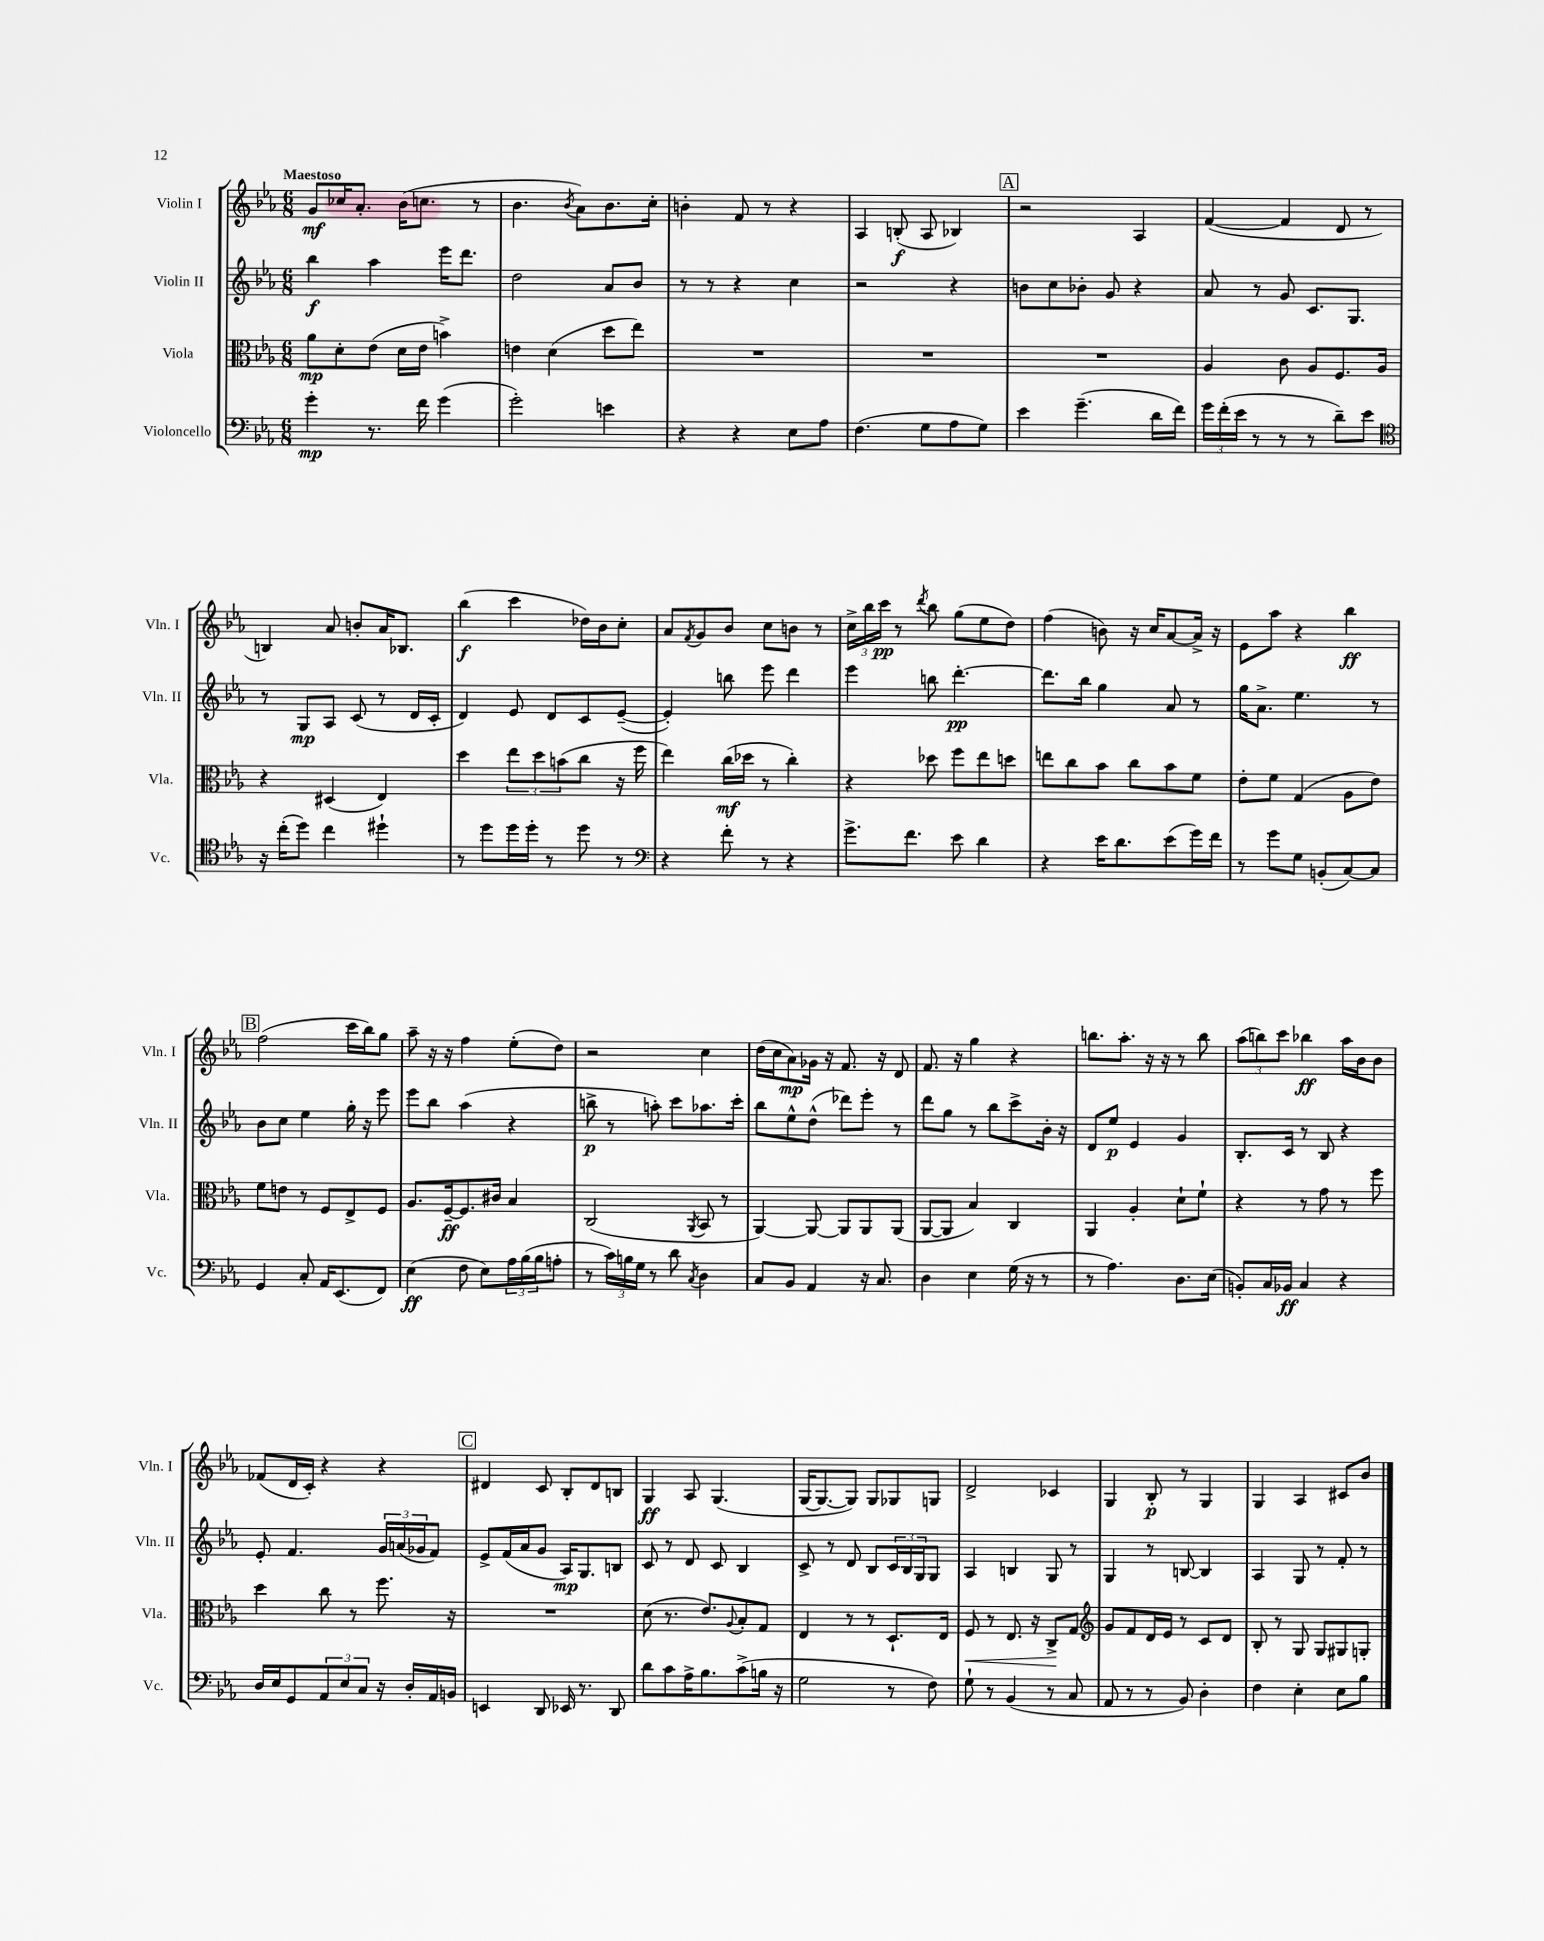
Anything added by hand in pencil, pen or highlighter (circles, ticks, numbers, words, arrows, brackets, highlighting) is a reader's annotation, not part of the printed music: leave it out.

**kern	**kern	**kern	**kern
*staff4	*staff3	*staff2	*staff1
*clefF4	*clefC3	*clefG2	*clefG2
*k[b-e-a-]	*k[b-e-a-]	*k[b-e-a-]	*k[b-e-a-]
*M6/8	*M6/8	*M6/8	*M6/8
4g'\	8a-\L	4bb-\	8g/L
.	8d'\	.	16cc-/K
.	.	.	8.a-'/J
8.r	(8e-\J	4aa-\	.
.	16d\LL	.	(16b-\LK
16f\	16e-\JJ	.	8.cc\J
(4g\	4b^\)	16eee-\LK	.
.	.	8.ddd\J	.
.	.	.	8r
=	=	=	=
2g'\)	4e\	2dd\	4.b-\
.	(4d\	.	.
.	.	.	8qb-/
.	.	.	8a-\L)
4e\	8dd\L	8a-/L	8.b-\
.	8ee-\J)	8b-/J	.
.	.	.	16cc'\Jk
=	=	=	=
4r	2.r	8r	4b'\
.	.	8r	.
4r	.	4r	8f/
.	.	.	8r
8E-\L	.	4cc\	4r
8A-\J	.	.	.
=	=	=	=
(4.F\	2.r	2r	4A-/
.	.	.	(8B'/
8G\L	.	.	8A-/
8A-\	.	4r	4B-/)
8G\J)	.	.	.
=	=	=	=
4e-\	2.r	8b\L	2r
.	.	8cc\	.
(4.g~\	.	8b-'\J	.
.	.	8g/	.
.	.	4r	4A-/
16d\LL	.	.	.
16f\JJ)	.	.	.
=	=	=	=
24g\LL	4A-/	8a-/	([4f/
(24f'\	.	.	.
24e-\JJ	.	.	.
8r	.	8r	.
8r	8c\	8g/	4f/]
8r	8A-/L	8.c/L	.
8d~\L)	8.F/	.	8d/
.	.	8.G/J	.
8e-\J	.	.	8r
.	16A-/Jk	.	.
=	=	=	=
*clefC4	*	*	*
16r	4r	8r	4B/)
(16cc'\LK	.	.	.
8dd\J)	.	8G/L	.
4cc\	(4D#/	8A-/J	8a-/
.	.	(8c/	8b'/L
4dd#`\	4E-/)	8r	16a-/K
.	.	.	8.B-/J
.	.	16d/LL	.
.	.	16c'/JJ	.
=	=	=	=
8r	4dd\	4d/)	(4bb-\
8dd\L	.	.	.
16dd\L	12ee-\L	8e-/	4ccc\
16dd'\JJ	.	.	.
.	12dd\	.	.
8r	.	8d/L	.
.	(12b\	.	.
8dd\	8cc\J	8c/	16dd-\LL)
.	.	.	16b-\J
8r	16r	([8e-~/J	8cc'\J
.	16ff\	.	.
=	=	=	=
*clefF4	*	*	*
4r	4ee-\)	4e-'/])	8a-/L
.	.	.	8qf/
.	.	.	8g/
8f'\	(16cc\LL	8bb\	8b-/J
.	16dd-\JJ	.	.
8r	8r	8eee-\	8cc\L
4r	4cc'\)	4ddd\	8b\J
.	.	.	8r
=	=	=	=
8.g^\L	4r	4eee-\	24cc^\LL
.	.	.	24bb-\
.	.	.	24ccc\JJ
.	.	.	8r
8.f\J	.	.	.
.	.	.	8qddd/
.	8dd-\	8bb\	8bb-\
8e-\	8ff\L	[4.ddd'\	(8gg\L
4d\	8ee-\	.	8ee-\
.	8dd\J	.	8dd\J)
=	=	=	=
4r	8ee\L	8.ddd\]L	(4ff\
.	8cc\	.	.
.	.	16bb-\Jk	.
16e-\LK	8b-\J	4gg\	8b\)
8.d\	.	.	.
.	8cc\L	.	16r
.	.	.	16cc/LK
(8e-\	8b-\	8a-/	[8a-/
16g\L)	8f\J	8r	16a-^/]Jk
16f\JJ	.	.	16r
=	=	=	=
8r	8e-'\L	16gg\LK	8e-\L
.	.	8.a-^\J	.
8g\L	8f\J	.	8aa-\J
8G\J	(4G/	4.ee-\	4r
(8BB'/L	.	.	.
[8C/)	8A-\L	.	4bb-\
8C/]J	8e-\J)	8r	.
=	=	=	=
4GG/	8f\L	8b-\L	(2ff\
.	8e\J	8cc\J	.
8C'/	8r	4ee-\	.
16AA-/LK	8F/L	.	.
(8.EE-/	.	.	.
.	8E-^/	16gg'\	16ccc\LL
.	.	16r	16bb-\J)
8FF/J)	8F/J	8eee-\	8gg\J
=	=	=	=
(4E-\	8.A-/L	8eee-\L	8aa-~\
.	.	8bb-\J	16r
.	[16F~/k	.	16r
8F\	8.F/]	(4aa-\	4ff\
8E-\L)	.	.	.
.	16c#/Jk	.	.
24A-\L	4B-/	4r	(8ee-'\L
(24B-\	.	.	.
24B-\J	.	.	.
8A'\J	.	.	8dd\J)
=	=	=	=
8r	(2C/	8bb^\	2r
24c\LL)	.	8r	.
24B\	.	.	.
24G\JJ	.	.	.
8r	.	8aa'\)	.
8d\	.	8ccc\L	.
8qC/	8qAA-/	.	.
4D\	8BB-/	8.aa-\	4cc\
.	8r	.	.
.	.	16ccc'\Jk	.
=	=	=	=
8C/L	[4AA-/)	8bb-\L	(16dd\LL
.	.	.	16cc\J
8BB-/J	.	8ee-^^\	8a-\)
4AA-/	8AA-/_	(8dd^^\J	16g-\Jk
.	.	.	16r
.	8AA-/]L	8ddd-\L)	8.f/
16r	8AA-/	8eee-'\J	.
8.C/	.	.	16r
.	(8AA-/J	8r	8d/
=	=	=	=
4D\	[8AA-/L	8ddd\L	8.f/
.	8AA-/]J	8gg\J	.
.	.	.	16r
4E-\	4B-/)	8r	4gg\
.	.	8bb-\L	.
(16G\	4C/	8ccc^\	4r
16r	.	.	.
8r	.	16b-'\Jk	.
.	.	16r	.
=	=	=	=
8r	4AA-/	8d/L	8.bb\L
4.A-\)	.	8ee-/J	.
.	.	.	8.aa-'\J
.	4A-'/	4e-/	.
.	.	.	16r
.	.	.	16r
8.D\L	8d`\L	4g/	8r
.	8f`\J	.	8bb\
(16E-\Jk	.	.	.
=	=	=	=
8BB'/L)	4r	8.B-'/L	(12aa-\L
.	.	.	12bb\)
16C/L	.	.	.
.	.	.	12ccc\J
16BB-/JJ	.	16c/Jk	.
4C/	8r	8r	4bb-\
.	8g\	8B-/	.
4r	8r	4r	16aa-\LL
.	.	.	16b-\J
.	8ff\	.	8b-\J
=	=	=	=
16D/LL	4dd\	8e-'/	(8f-/L
16E-/J	.	.	.
8GG/	.	4.f/	16d/L
.	.	.	16c'/JJ)
12AA-/	8cc\	.	4r
12E-/	.	.	.
.	8r	.	.
12C/J	.	.	.
16r	8.ff\	24g/LL	4r
.	.	(24a/	.
16D'/LL	.	.	.
.	.	24g-/J	.
16AA-/	.	8f/J)	.
16BB/JJ	16r	.	.
=	=	=	=
4EE/	2.r	8e-^/L	4d#/
.	.	(16f/L	.
.	.	16a-/J	.
8DD/	.	8g/J	8c/
16EE-/	.	16A-/LK)	8B-'/L
8.r	.	8.G/	.
.	.	.	8d#/
8DD/	.	8B/J	8B/J
=	=	=	=
8d\L	(8d\	8c/	4G/
8c\	8.r	8r	.
16A-^\K	.	8d/	8A-/
8.B-\	8.e-/L)	.	.
.	.	8c/	(4.G/
.	8qqA-/	.	.
(8c^\	8B-'/	4B-/	.
16B\Jk	8G/J	.	.
16r	.	.	.
=	=	=	=
2G\	4E-/	8c^/	[16G/LK
.	.	.	8.G/_
.	.	8r	.
.	8r	8d/	8G/]J)
.	8r	8B-/L	8G/L
8r	8.D`/L	24c/L	8G-/
.	.	24B-/	.
.	.	24G/J	.
8F\)	.	8G/J	8G/J
.	16E-/Jk	.	.
=	=	=	=
8G`\	8F/	4A-/	2d^/
8r	8r	.	.
(4BB-/	8.E-/	4B/	.
.	16r	.	.
8r	8C^/L	8G/	4c-/
8C/	8G/J	8r	.
=	=	=	=
*	*clefG2	*	*
8AA-/	8g/L	4G/	4G/
8r	8f/	.	.
8r	16d/L	8r	8B-'/
.	16e-/JJ	.	.
8BB-/)	8r	[8B/	8r
4D'\	8c/L	4B/]	4G/
.	8d/J	.	.
=	=	=	=
4F\	8B-'/	4A-/	4G/
.	8r	.	.
4E-'\	8G/	8G/	4A-/
.	8G/L	8r	.
8E-\L	8G#/	8f'/	8c#/L
8B-\J	8G'/J	8r	8b-/J
==	==	==	==
*-	*-	*-	*-
